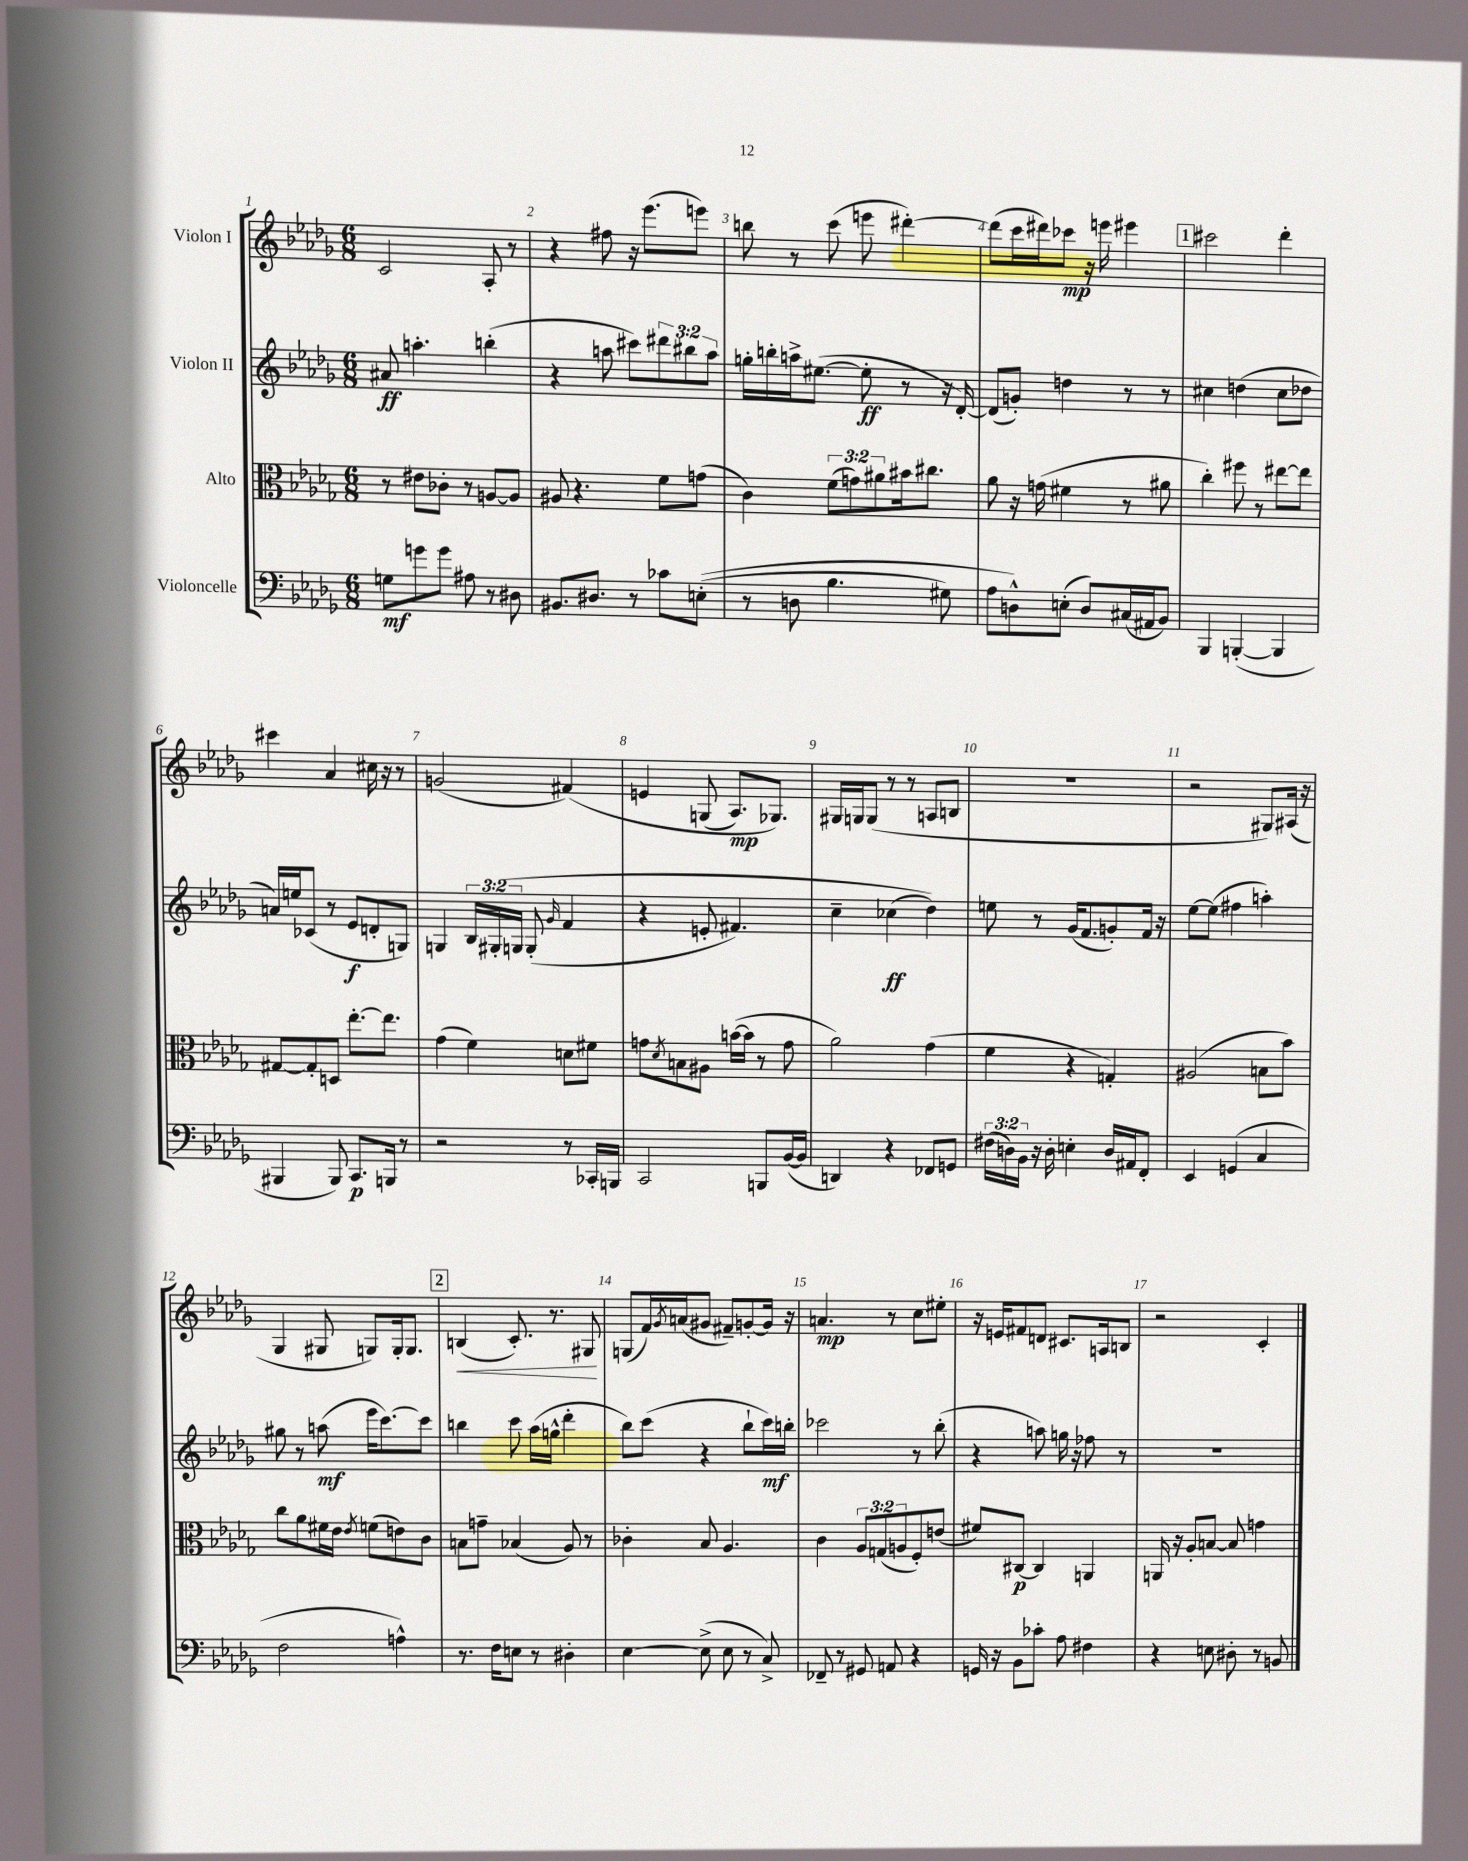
<<
\new StaffGroup <<
\new Staff = "s0" \with { instrumentName = "Violon I" } {
    \clef treble \key des \major \numericTimeSignature \time 6/8
    c'2 aes8-. r8 |
    r4 fis''8 r16 ees'''8.( e'''8) |
    b''8 r8 c'''8( e'''8 dis'''4~-.) |
    dis'''8( c'''16 dis'''16) ces'''8\mp r16 e'''16 eis'''4 |
    \mark \markup { \box "1" } cis'''2 des'''4-. |
    cis'''4 aes'4 cis''16 r16 r8 |
    g'2( fis'4)\( |
    e'4 g8( aes8.\mp) ges8.\) |
    gis16 g16 g8( r8 r8 a8 b8 |
    R2. |
    r2 gis8) ais16( r16 |
    ges4 gis8 g8) g16-. g8. |
    \mark \markup { \box "2" } b4\<( c'8.-.) r8. gis8\! |
    g8( f'16) \acciaccatura { ges'8 } a'16( gis'8 fis'8--) g'8~-. g'16 r16 |
    a'4.\mp r8 c''8 eis''8-. |
    r16 e'16 fis'8 d'8 cis'8. a16 b8 |
    r2 c'4-. \bar "|." |
}
\new Staff = "s1" \with { instrumentName = "Violon II" } {
    \clef treble \key des \major \numericTimeSignature \time 6/8 \override Staff.TupletNumber.text = #tuplet-number::calc-fraction-text
    ais'8\ff a''4.-. b''4-.( |
    r4 a''8 cis'''8) \tuplet 3/2 { dis'''8 bis''8 a''8 } |
    g''16-. b''16-. a''16-> eis''8.~( eis''8-.\ff r8 r16 des'16~-.) |
    des'8( g'8-.) d''4 r8 r8 |
    \mark \markup { \box "1" } cis''4 d''4( cis''8 des''8 |
    a'16) e''16 ces'8( r8 ees'8\f d'8-. g8) |
    g4 \tuplet 3/2 { bes16 gis16-.\( g16 } g8-.( \grace { ges'16 } f'4 |
    r4 e'8-. fis'4.) |
    c''4-- ces''4\ff( des''4)\) |
    e''8 r8 ges'16( f'8. g'8-.) f'16 r16 |
    ees''8~ ees''8( fis''4 a''4-.) |
    gis''8 r8 a''8\mf( ees'''16 c'''8.~) c'''8 |
    \mark \markup { \box "2" } b''4 c'''8 aes''16( g''16-^ des'''4-. |
    bes''8) c'''8( r4 bes''8-! c'''16\mf) b''16-. |
    ces'''2 r8 bes''8-.( |
    r4 a''8) g''16 r16 fes''8 r8 |
    R2. \bar "|." |
}
\new Staff = "s2" \with { instrumentName = "Alto" } {
    \clef alto \key des \major \numericTimeSignature \time 6/8 \override Staff.TupletNumber.text = #tuplet-number::calc-fraction-text
    r8 eis'8 ces'8-. r8 a8~ a8 |
    ais8 r4. f'8 g'8( |
    c'4) \tuplet 3/2 { f'8( g'8) ais'8 } bis'16 cis''8. |
    aes'8 r16 g'16( fis'4 r8 ais'8 |
    \mark \markup { \box "1" } c''4-.) fis''8 r8 eis''8~ eis''8 |
    gis8~ gis8-. d8 ees''8.~-. ees''8. |
    ges'4( f'4) d'8 fis'8 |
    g'8 \acciaccatura { des'8 } b8 ais8 b'16~( b'16 r8 g'8 |
    aes'2) ges'4( |
    f'4 r4 g4-.) |
    ais2( b8 bes'8) |
    c''8 aes'8 fis'16 ees'16 \acciaccatura { ees'8 } f'8( e'8) c'8 |
    \mark \markup { \box "2" } b8 g'8-- bes4( aes8) r8 |
    ces'4-. bes8 aes4. |
    c'4 \tuplet 3/2 { aes8 g8( a8 } f8-.) e'8( |
    fis'8) cis8~\p cis4 a,4 |
    a,16 r16 aes8-. b8~ b8 g'4 \bar "|." |
}
\new Staff = "s3" \with { instrumentName = "Violoncelle" } {
    \clef bass \key des \major \numericTimeSignature \time 6/8 \override Staff.TupletNumber.text = #tuplet-number::calc-fraction-text
    g8\mf g'8 g'8 ais8 r8 dis8 |
    bis,8. dis8. r8 ces'8 e8-.(\( |
    r8 d8 bes4. gis8) |
    aes8 d8-^\) e8-.( d8) cis16( ais,16 bes,8) |
    \mark \markup { \box "1" } bes,,4 b,,4~-.( b,,4 |
    bis,,4 bis,,8) c,8.\p b,,16 r8 |
    r2 r8 ces,16-. b,,16 |
    c,2 b,,8 bes,16~( bes,16 |
    d,4) r4 fes,8 g,8 |
    \tuplet 3/2 { fis16( d16) bes,16 } r16 d16-. e4-. d16 ais,16 f,8-. |
    ees,4 g,4( c4 |
    f2 a4-^) |
    \mark \markup { \box "2" } r8. f16 e8 r8 dis4-. |
    ees4~ ees8->( ees8 r8 c8->) |
    fes,8-- r8 gis,8 a,8 r4 |
    g,16 r16 bes,8 ces'8-. aes8 fis4 |
    r4 e8 dis8-. r8 b,8 \bar "|." |
}
>>
>>
\layout { \context { \Score \override BarNumber.break-visibility = ##(#f #t #t) barNumberVisibility = #all-bar-numbers-visible } }
